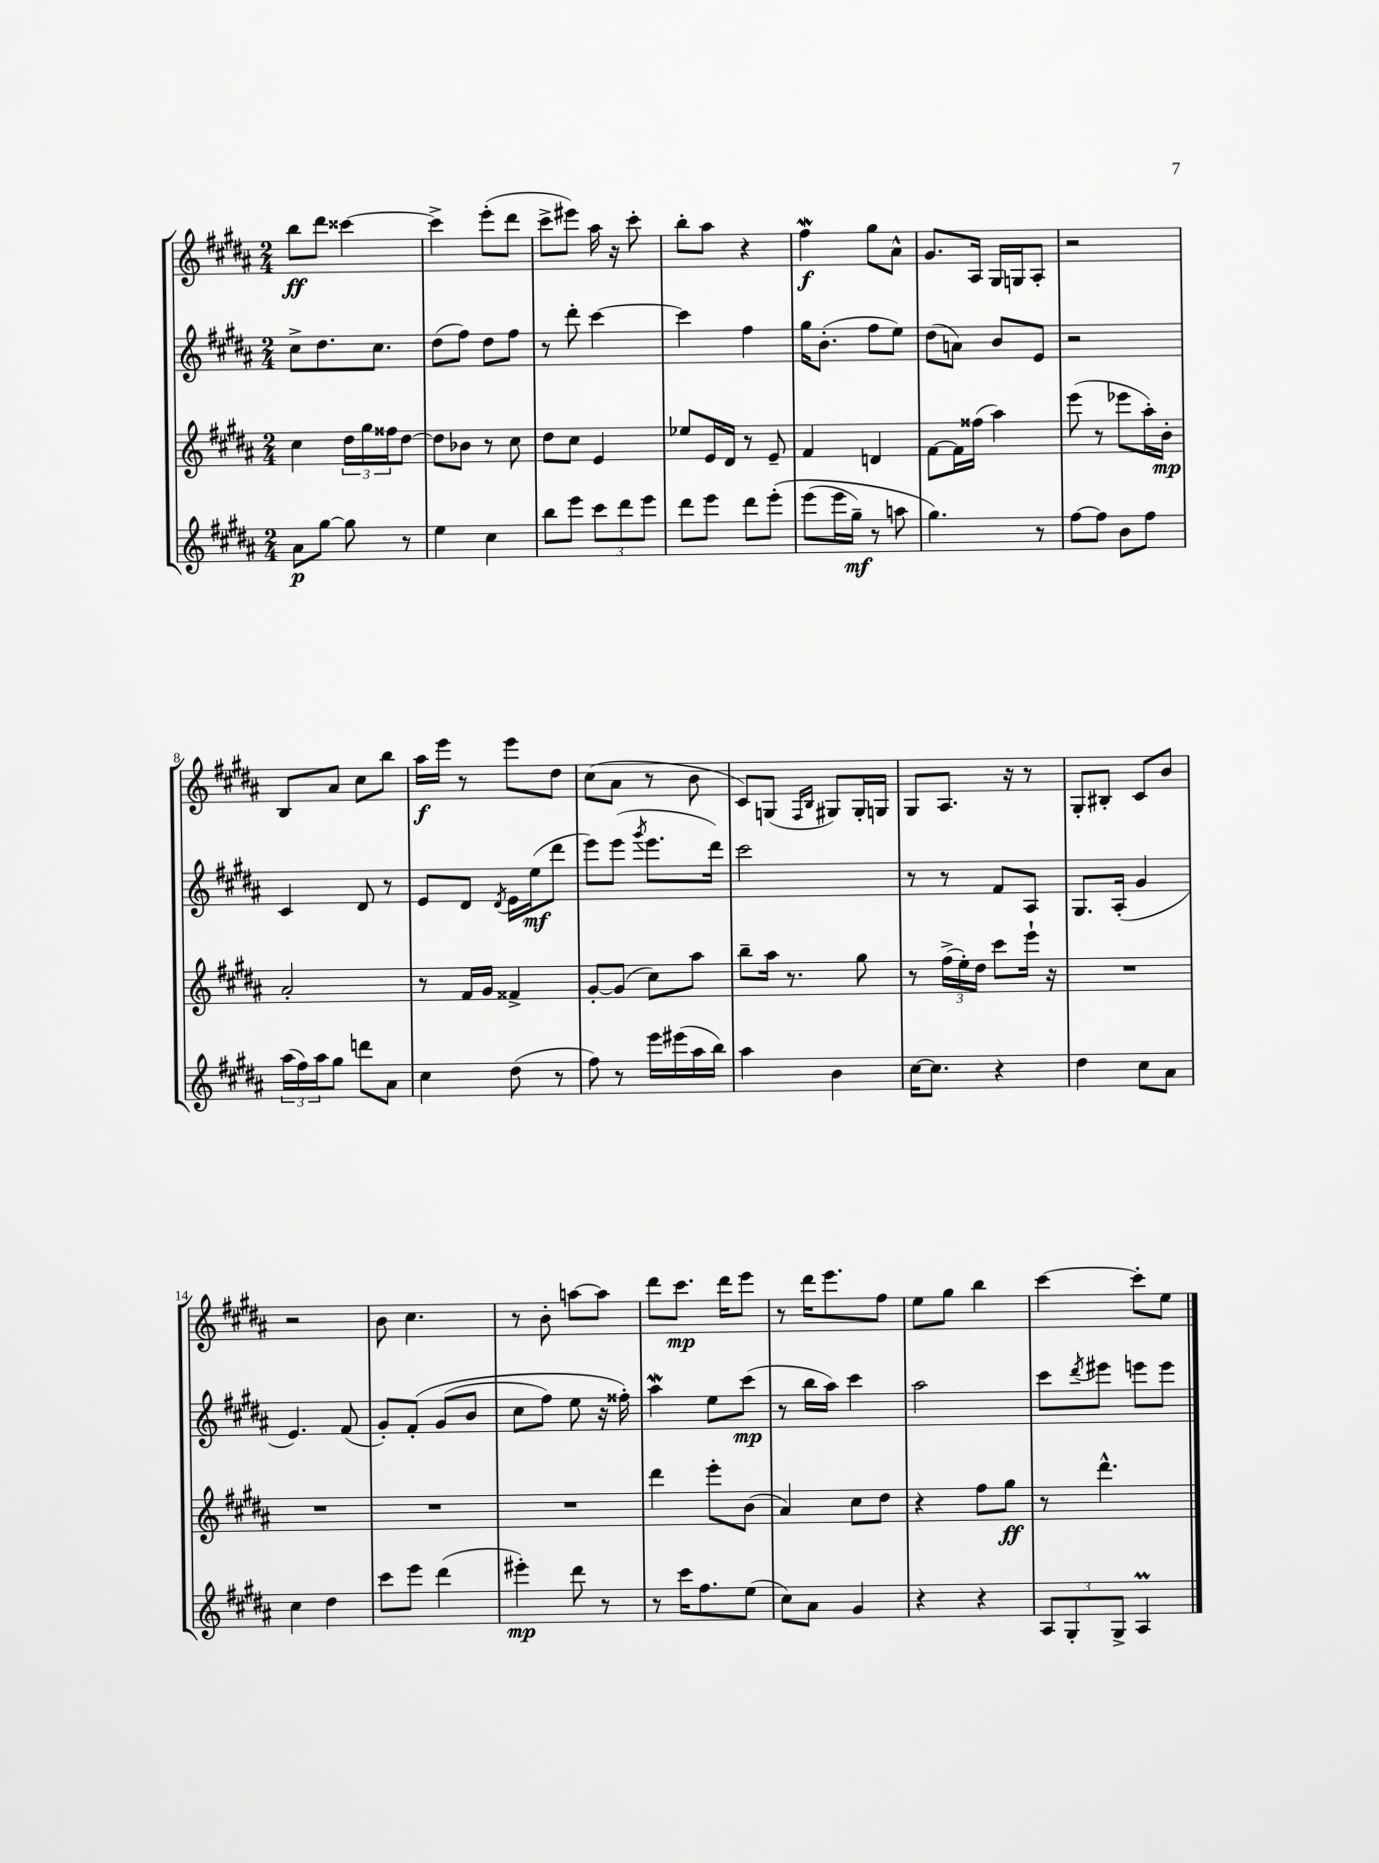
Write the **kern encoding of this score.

**kern	**kern	**kern	**kern
*staff4	*staff3	*staff2	*staff1
*clefG2	*clefG2	*clefG2	*clefG2
*k[f#c#g#d#a#]	*k[f#c#g#d#a#]	*k[f#c#g#d#a#]	*k[f#c#g#d#a#]
*M2/4	*M2/4	*M2/4	*M2/4
8a#	4cc#	8cc#^	8bb
[8gg#	.	8.dd#	8ddd#
8gg#]	24dd#	.	[4ccc##
.	24gg#	.	.
.	.	8.cc#	.
.	24ff##	.	.
8r	[8dd#	.	.
=	=	=	=
4ee	8dd#]	(8dd#	4ccc##^]
.	8b-	8ff#)	.
4cc#	8r	8dd#	(8eee'
.	8cc#	8ff#	8ddd#
=	=	=	=
8bb	8dd#	8r	8ccc#^
8eee	8cc#	8ddd#'	8eee#)
12ccc#	4e	[4ccc#	16aa#
.	.	.	16r
12ddd#	.	.	.
.	.	.	8ccc#'
12eee	.	.	.
=	=	=	=
8ddd#	8ee-	4ccc#]	8bb'
8eee	16e	.	8aa#
.	16d#	.	.
8ddd#	8r	4ff#	4r
&(8eee'	8e~	.	.
=	=	=	=
(8eee	4f#	16gg#	4ff#
.	.	(8.b'	.
16eee	.	.	.
16gg#~)	.	.	.
8r	4d	8ff#	8gg#
8aa	.	8ee)	8a#^^
=	=	=	=
4.gg#&)	[8f#	(8dd#	8.g#
.	16f#]	8a)	.
.	(16ff##	.	16A#
.	4aa#)	8b	16G#
.	.	.	16G
8r	.	8e	8A#'
=	=	=	=
[8ff#	(8eee	2r	2r
8ff#]	8r	.	.
8b	8eee-	.	.
8ff#	16aa#')	.	.
.	16b'	.	.
=	=	=	=
(24aa#	2a#'	4c#	8B
24ff#)	.	.	.
24aa#	.	.	.
8gg#	.	.	8a#
8ddd	.	8d#	8cc#
8a#	.	8r	8bb
=	=	=	=
4cc#	8r	8e	16aa#
.	.	.	16eee
.	16f#	8d#	8r
.	16g#	.	.
.	.	8qd#	.
(8dd#	4f##^	16e	8eee
.	.	(16ee	.
8r	.	8ddd#	8dd#
=	=	=	=
8ff#)	[8g#'	8eee)	(8cc#
8r	(8g#]	(8eee	8a#
.	.	8qggg#	.
16eee	8cc#)	8.eee	8r
(16eee#	.	.	.
16aa#	8aa#	.	8b
16bb)	.	16ddd#)	.
=	=	=	=
4aa#	8bb~	2ccc#	8c#)
.	16aa#	.	(8G
.	8.r	.	.
.	.	.	16qqF#
.	.	.	16qqB
4b	.	.	8G#)
.	8gg#	.	16G#'
.	.	.	16G
=	=	=	=
[16cc#	8r	8r	8G#
8.cc#]	.	.	.
.	(24ff#^	8r	8.A#
.	24ee')	.	.
.	24dd#	.	.
4r	8ccc#	8f#	.
.	.	.	16r
.	16eee`	8A#	8r
.	16r	.	.
=	=	=	=
4dd#	2r	8.G#	8G#'
.	.	.	8B#'
.	.	(16A#'	.
8cc#	.	4g#	8c#
8a#	.	.	8b
=	=	=	=
4cc#	2r	4.e)	2r
4dd#	.	.	.
.	.	(8f#	.
=	=	=	=
8ccc#	2r	8g#')	8b
8eee	.	&(8f#'	4.cc#
(4ddd#	.	(8g#	.
.	.	8b	.
=	=	=	=
4eee#')	2r	8cc#	8r
.	.	8ff#)	8b'
8ddd#	.	8ee	[8aa
8r	.	16r	8aa]
.	.	16ff##'&)	.
=	=	=	=
8r	4ddd#	4aa#	8ddd#
16ccc#	.	.	8.ccc#
8.ff#	.	.	.
.	8eee'	8ee	.
.	.	.	16ddd#
(8ee	(8b	(8ccc#	8eee
=	=	=	=
8cc#)	4a#)	8r	8r
8a#	.	16bb	16ddd#
.	.	16aa#)	8.eee
4g#	8cc#	4ccc#	.
.	8dd#	.	8ff#
=	=	=	=
4r	4r	2aa#	8ee
.	.	.	8gg#
4r	8ff#	.	4bb
.	8gg#	.	.
=	=	=	=
12A#	8r	8ccc#	[4ccc#
12G#'	.	.	.
.	.	8qddd#	.
.	4.ddd#^^	8eee#	.
12G#^	.	.	.
4A#	.	8eee	8ccc#']
.	.	8eee	8ee
==	==	==	==
*-	*-	*-	*-
